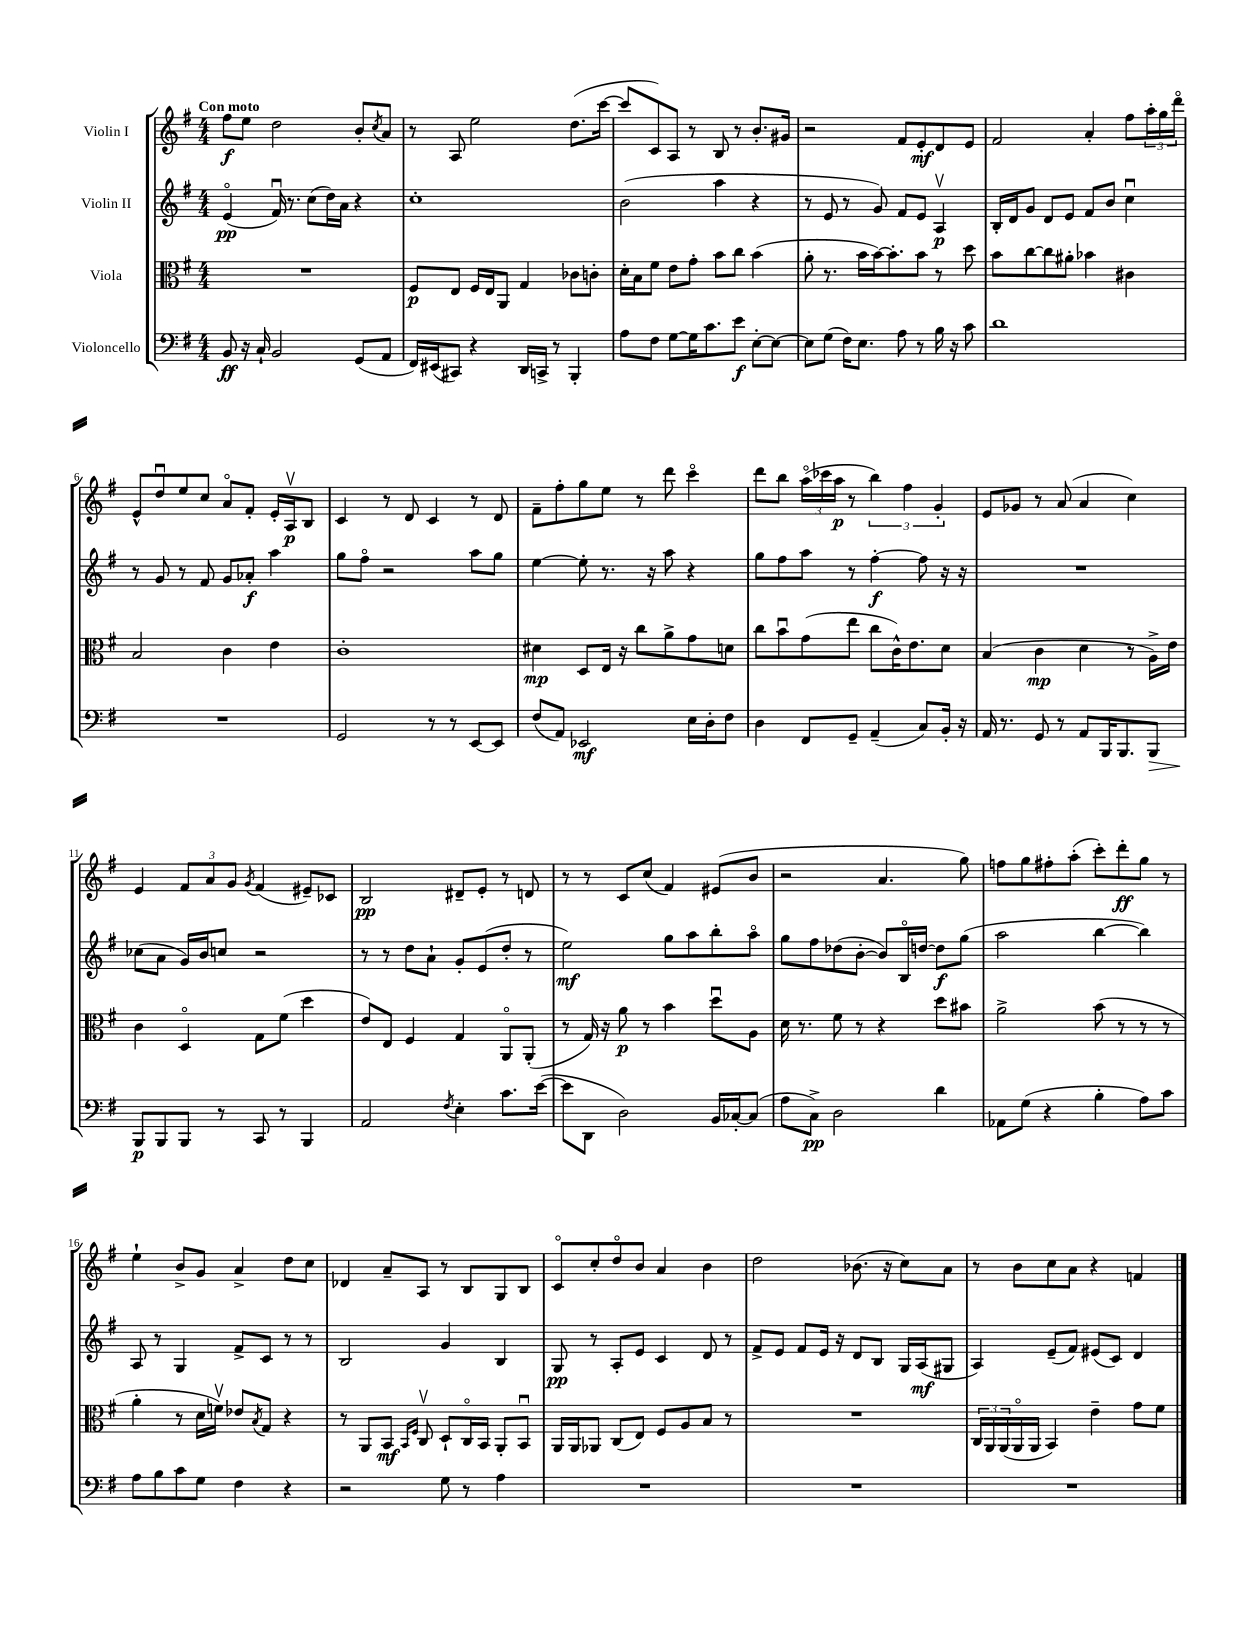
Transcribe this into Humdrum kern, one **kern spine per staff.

**kern	**kern	**kern	**kern
*staff4	*staff3	*staff2	*staff1
*clefF4	*clefC3	*clefG2	*clefG2
*k[f#]	*k[f#]	*k[f#]	*k[f#]
*M4/4	*M4/4	*M4/4	*M4/4
8BB/	1r	(4eo/	8ff#\L
16r	.	.	8ee\J
16C`/	.	.	.
2BB/	.	16f#u/)	2dd\
.	.	8.r	.
.	.	(8cc\L	.
.	.	16dd\L)	.
.	.	16a\JJ	.
(8GG/L	.	4r	8b'/L
.	.	.	8qcc/
8AA/J	.	.	8a/J
=	=	=	=
16FF#/LL)	8F#/L	1cc'	8r
(16EE#/J	.	.	.
8CC#/J)	8E/J	.	8A/
4r	16F#/LL	.	2ee\
.	16E/J	.	.
.	8AA/J	.	.
16DD/LL	4G/	.	.
16CC^/JJ	.	.	.
8r	.	.	.
4BBB'/	8c-\L	.	(8.dd\L
.	8c'\J	.	.
.	.	.	[16ccc\Jk
=	=	=	=
8A\L	16d'\LL	(2b\	8ccc/]L
.	16B\J	.	.
8F#\J	8f#\J	.	8c/)
[8G\L	8e\L	.	8A/J
16G\]K	8g'\J	.	8r
8.c\	.	.	.
.	8b\L	4aa\	8B/
8e\J	8cc\J	.	8r
[8E'\L	(4b\	4r	8.b'/L
8E\_J	.	.	.
.	.	.	16g#/Jk
=	=	=	=
8E\]L	8a'\	8r	2r
(8G\J	8.r	8e/	.
16F#\LK)	.	8r	.
8.E\J	16b\LL	.	.
.	[16b\J)	8g/)	.
.	8.b'\]	.	.
8A\	.	8f#/L	8f#/L
8r	8b\J	8e/J	8e'/
16B\	8r	4Av/	8d/
16r	.	.	.
8c\	8dd\	.	8e/J
=	=	=	=
1d	8b\L	16B'/LL	2f#/
.	.	16d/J	.
.	[8cc\	8g/J	.
.	8cc\]	8d/L	.
.	8a#'\J	8e/J	.
.	4b-\	8f#/L	4a'/
.	.	8b/J	.
.	4c#\	4ccu\	8ff#\L
.	.	.	24aa'\L
.	.	.	24gg\
.	.	.	24dddo\JJ
=	=	=	=
1r	2B/	8r	8e^^/L
.	.	8g/	8ddu/
.	.	8r	8ee/
.	.	8f#/	8cc/J
.	4c\	8g/L	8ao/L
.	.	8a-'/J	8f#'/J
.	4e\	4aa\	16e'/LL
.	.	.	16Av/J
.	.	.	8B/J
=	=	=	=
2GG/	1c'	8gg\L	4c/
.	.	8ff#o\J	.
.	.	2r	8r
.	.	.	8d/
8r	.	.	4c/
8r	.	.	.
[8EE/L	.	8aa\L	8r
8EE/]J	.	8gg\J	8d/
=	=	=	=
(8F#/L	4d#\	[4ee\	8f#~\L
8AA/J)	.	.	8ff#'\
2EE-/	8D/L	8ee'\]	8gg\
.	16E/Jk	8.r	8ee\J
.	16r	.	.
.	8cc\L	.	8r
.	.	16r	.
.	8a^\	8aa\	8ddd\
16E\LL	8g\	4r	4ccco\
16D'\J	.	.	.
8F#\J	8d\J	.	.
=	=	=	=
4D\	8cc\L	8gg\L	8ddd\L
.	8bu\	8ff#\	8bb\J
8FF#/L	(8g\	8aa\J	(24aao\LL
.	.	.	24ccc-\
.	.	.	24aa\JJ
8GG~/J	8ee\J	8r	8r
(4AA~/	8cc\L	[4ff#'\	6bb\)
.	16c^^\K)	.	.
.	.	.	6ff#\
.	8.e\	.	.
8C/L)	.	8ff#\]	.
.	.	.	6g'/
16BB'/Jk	8d\J	16r	.
16r	.	16r	.
=	=	=	=
16AA/	(4B/	1r	8e/L
8.r	.	.	.
.	.	.	8g-/J
8GG/	4c\	.	8r
8r	.	.	(8a/
8AA/L	4d\	.	4a/
16BBB/K	.	.	.
8.BBB/	.	.	.
.	8r	.	4cc\)
8BBB/J	16A^\LL)	.	.
.	16e\JJ	.	.
=	=	=	=
8BBB/L	4c\	(8cc-\L	4e/
8BBB/	.	8a\J	.
8BBB/J	4Do/	16g/LL)	12f#/L
.	.	16b/J	.
.	.	.	12a/
8r	.	8cc/J	.
.	.	.	12g/J
.	.	.	8qg/
8CC/	8G\L	2r	(4f#/
8r	(8f#\J	.	.
4BBB/	4dd\	.	8e#~/L)
.	.	.	8c-/J
=	=	=	=
2AA/	8e/L)	8r	2B/
.	8E/J	8r	.
.	4F#/	8dd\L	.
.	.	8a`\J	.
8qF#/	.	.	.
4E'\	4G/	8g'/L	8d#~/L
.	.	(8e/	8e'/J
8.c\L	8AAo/L	8dd'/J	8r
.	(8AA'/J	8r	8d/
([16e\Jk	.	.	.
=	=	=	=
8e\]L	8r	2ee\)	8r
8DD\J	16G/)	.	8r
.	16r	.	.
2D\)	8a\	.	8c/L
.	8r	.	(8cc/J
.	4b\	8gg\L	4f#/)
.	.	8aa\	.
16BB/LL	8ddu\L	8bb'\	(8e#/L
[16C-'/J	.	.	.
(8C-/]J	8A\J	8aao\J	8b/J
=	=	=	=
8A\L	16d\	8gg\L	2r
.	8.r	.	.
8C^\J)	.	8ff#\	.
2D\	8f#\	(8dd-\	.
.	8r	[8b'\J	.
.	4r	8b/]L)	4.a/
.	.	16Bo/L	.
.	.	[16dd/JJ	.
4d\	8dd\L	8dd\]L	.
.	8b#\J	(8gg\J	8gg\)
=	=	=	=
8AA-\L	2a^\	2aa\	8ff\L
(8G\J	.	.	8gg\
4r	.	.	8ff#'\
.	.	.	(8aa'\J
4B'\	(8b\	[4bb\	8ccc'\L)
.	8r	.	8ddd'\
8A\L)	8r	4bb\])	8gg\J
8c\J	8r	.	8r
=	=	=	=
8A\L	4a'\	8A/	4ee`\
8B\	.	8r	.
8c\	8r	4G/	8b^/L
8G\J	16d\LL	.	8g/J
.	16fv\JJ)	.	.
4F#\	8e-/L	8f#^/L	4a^/
.	8qB/	.	.
.	8G/J	8c/J	.
4r	4r	8r	8dd\L
.	.	8r	8cc\J
=	=	=	=
2r	8r	2B/	4d-/
.	8AA/L	.	.
.	8BB/J	.	8a~/L
.	16qqBB/LL	.	.
.	16qqF#/JJ	.	.
.	8Cv/	.	8A/J
8G\	8D`/L	4g/	8r
8r	16Co/L	.	8B/L
.	16BB/JJ	.	.
4A\	8AA'/L	4B/	8G/
.	8BBu/J	.	8B/J
=	=	=	=
1r	16AA/LL	8G/	8co/L
.	16AA/J	.	.
.	8AA-/J	8r	8cc'/
.	(8C/L	8A'/L	8ddo/
.	8E/J)	8e/J	8b/J
.	8F#/L	4c/	4a/
.	8A/	.	.
.	8B/J	8d/	4b\
.	8r	8r	.
=	=	=	=
1r	1r	8f#^/L	2dd\
.	.	8e/J	.
.	.	8f#/L	.
.	.	16e/Jk	.
.	.	16r	.
.	.	8d/L	(8.b-\
.	.	8B/J	.
.	.	.	16r
.	.	16G/LL	8cc\L)
.	.	(16A/J	.
.	.	8G#/J	8a\J
=	=	=	=
1r	24C/LL	4A/)	8r
.	24AA/	.	.
.	(24AA/	.	.
.	16AAo/	.	8b\L
.	16AA/JJ	.	.
.	4BB/)	(8e~/L	8cc\
.	.	8f#/J)	8a\J
.	4e~\	(8e#/L	4r
.	.	8c/J)	.
.	8g\L	4d/	4f/
.	8f#\J	.	.
==	==	==	==
*-	*-	*-	*-
